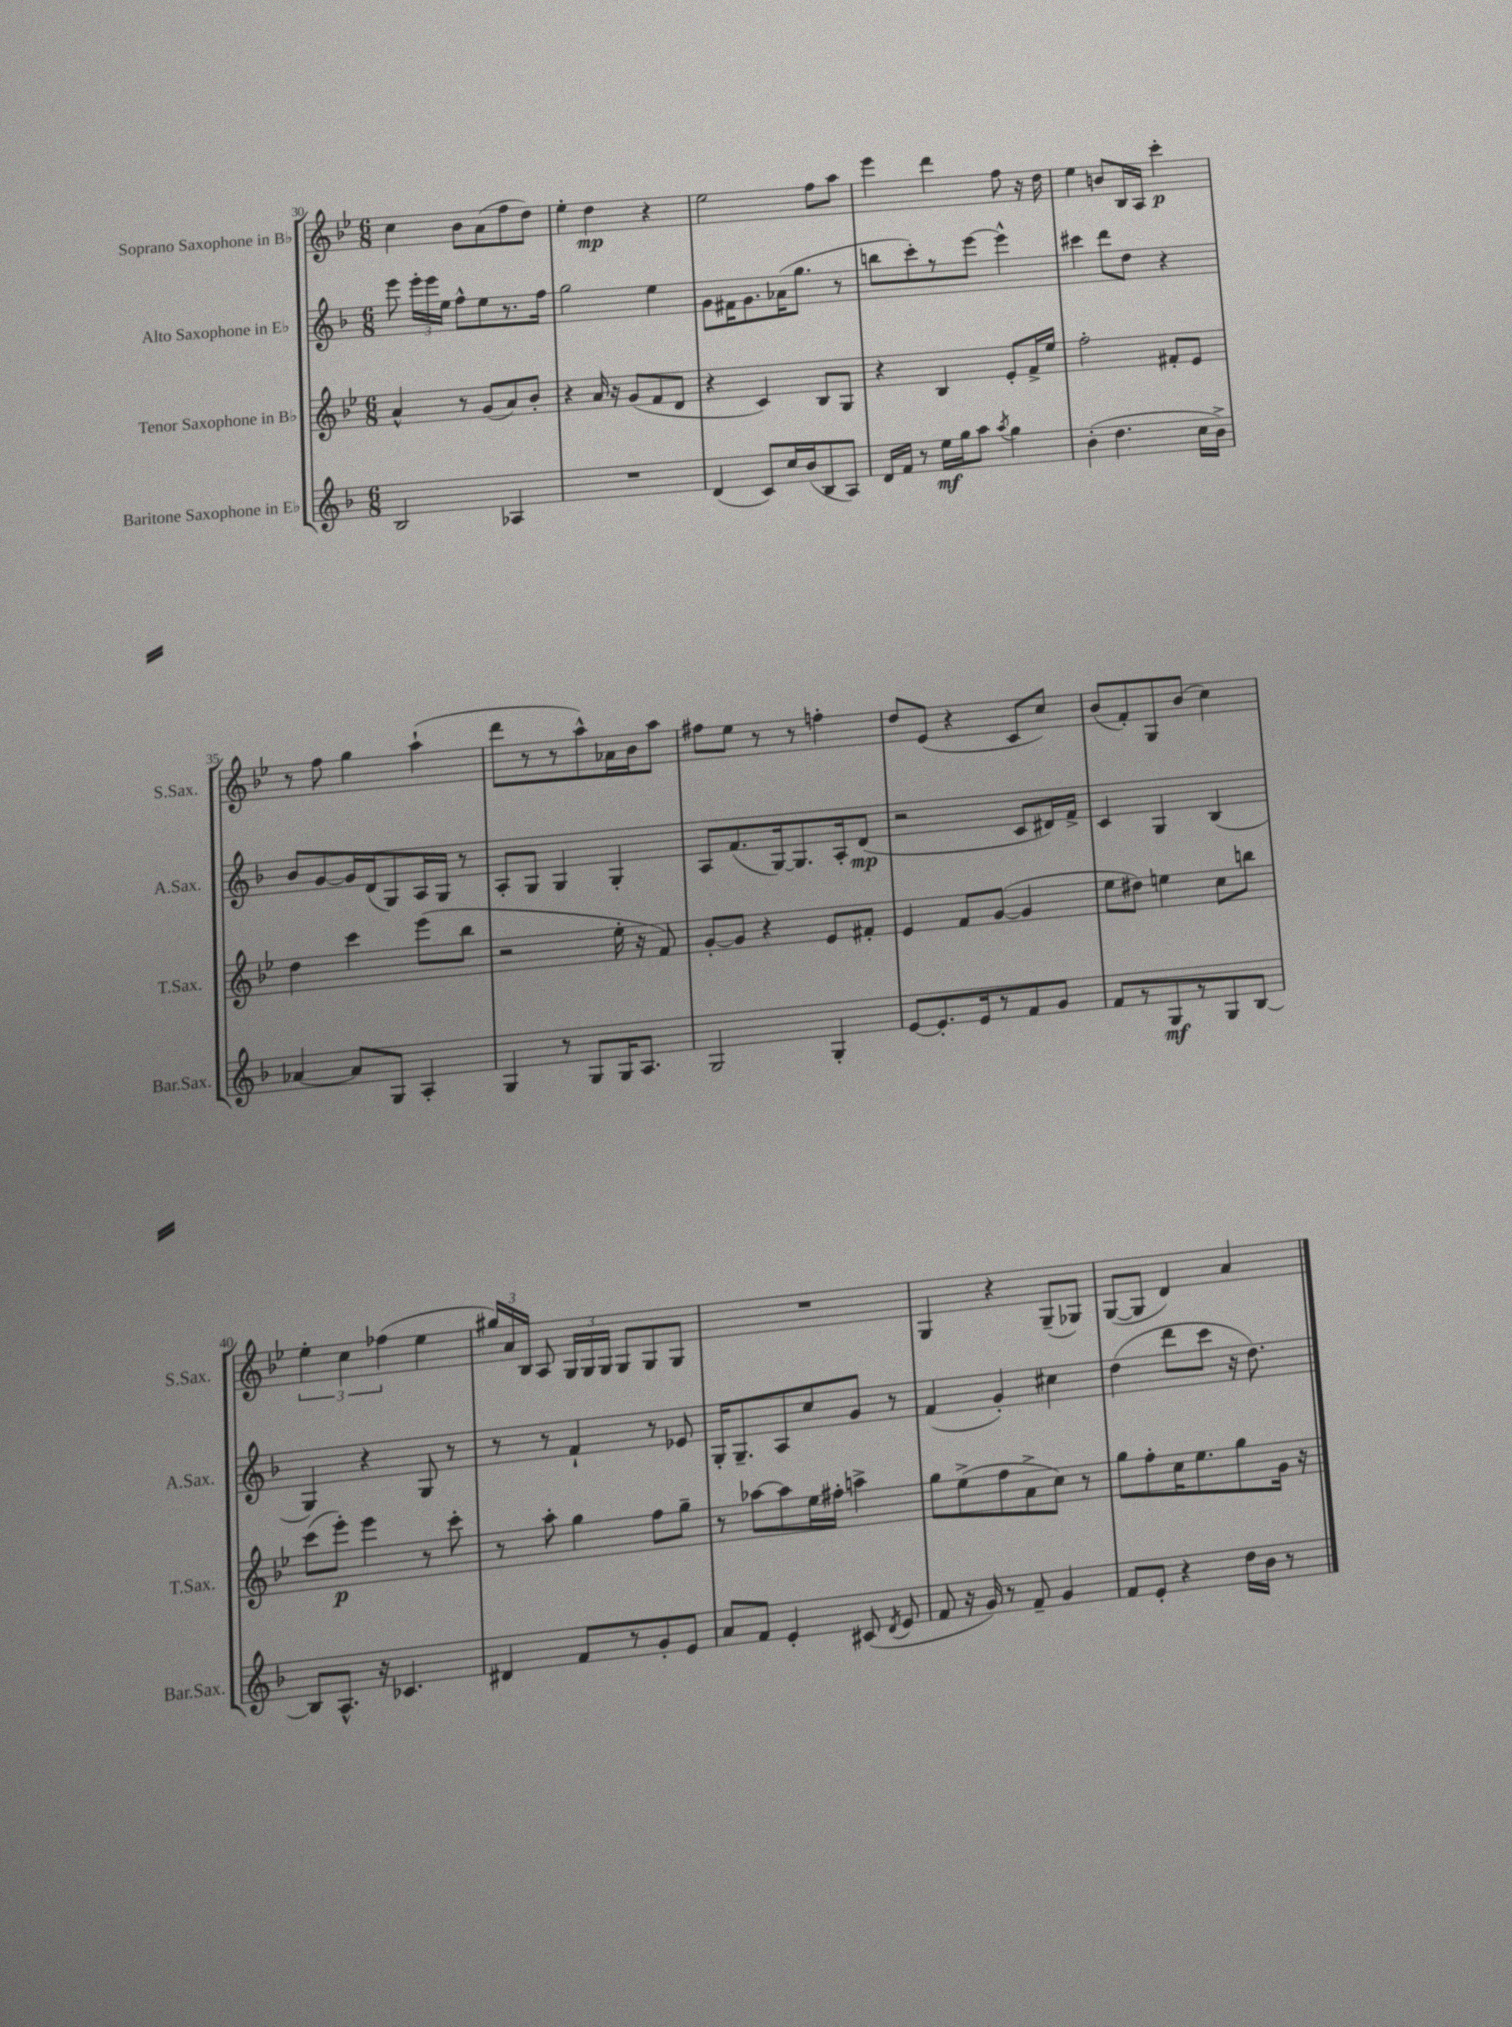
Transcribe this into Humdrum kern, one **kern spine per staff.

**kern	**dynam	**kern	**dynam	**kern	**dynam	**kern	**dynam
*part4	*part4	*part3	*part3	*part2	*part2	*part1	*part1
*staff4	*staff4	*staff3	*staff3	*staff2	*staff2	*staff1	*staff1
*I"Baritone Saxophone in E♭	*	*I"Tenor Saxophone in B♭	*	*I"Alto Saxophone in E♭	*	*I"Soprano Saxophone in B♭	*
*I'Bar.Sax.	*	*I'T.Sax.	*	*I'A.Sax.	*	*I'S.Sax.	*
*clefG2	*	*clefG2	*	*clefG2	*	*clefG2	*
*k[b-]	*	*k[b-e-]	*	*k[b-]	*	*k[b-e-]	*
*M6/8	*	*M6/8	*	*M6/8	*	*M6/8	*
=30	=30	=30	=30	=30	=30	=30	=30
2B-/	.	4a^^/	.	8eee\	.	4cc\	.
.	.	.	.	24eee'\LL	.	.	.
.	.	.	.	24eee\	.	.	.
.	.	.	.	24ee\JJ	.	.	.
.	.	8r	.	8ff^^\L	.	8b-\L	.
.	.	(8g/L	.	8ee\	.	(8a\	.
4A-X/	.	8a/)	.	8.r	.	8ff\	.
.	.	8b-'/J	.	.	.	8dd\J)	.
.	.	.	.	16ff\Jk	.	.	.
=31	=31	=31	=31	=31	=31	=31	=31
2.r	.	4r	.	2gg\	.	4ee-'\	.
.	.	16a/	.	.	.	4dd\	mp
.	.	16r	.	.	.	.	.
.	.	(8g/L	.	.	.	.	.
.	.	8f/	.	4ee\	.	4r	.
.	.	8d/J	.	.	.	.	.
=32	=32	=32	=32	=32	=32	=32	=32
(4d/	.	4r	.	8g\L	.	2ee-\	.
.	.	.	.	16f#X\K	.	.	.
.	.	.	.	8.g\	.	.	.
8c/L)	.	4c/)	.	.	.	.	.
16cc/L	.	.	.	(16a-X\K	.	.	.
(16b-/J	.	.	.	8.gg\J	.	.	.
8B-/	.	8B-/L	.	.	.	8ff\L	.
8A/J)	.	8G/J	.	8r	.	8aa\J	.
=33	=33	=33	=33	=33	=33	=33	=33
16d/LL	.	4r	.	8bbn\L	.	4eee-\	.
16f/JJ	.	.	.	.	.	.	.
8r	.	.	.	8ccc'\)	.	.	.
16ee\LL	mf	4B-/	.	8r	.	4ddd\	.
16gg\J	.	.	.	.	.	.	.
8aa\J	.	.	.	[8eee\J	.	.	.
8qaa/	.	.	.	.	.	.	.
4gg\	.	8e-'/L	.	4eee^^\]	.	8ff\	.
.	.	16f^/L	.	.	.	16r	.
.	.	16ee-/JJ	.	.	.	16dd\	.
=34	=34	=34	=34	=34	=34	=34	=34
(4b-'\	.	2ff'\	.	4ccc#X\	.	4ee-\	.
4.dd\	.	.	.	8ddd\L	.	8bn/L	.
.	.	.	.	8dd\J	.	16B-/L	.
.	.	.	.	.	.	16A/JJ	.
.	.	8f#X'/L	.	4r	.	4ccc'\	p
16cc\LL	.	8e-/J	.	.	.	.	.
16b-^\JJ)	.	.	.	.	.	.	.
!!LO:LB:g=z
=35	=35	=35	=35	=35	=35	=35	=35
[4a-X/	.	4dd\	.	8b-/L	.	8r	.
.	.	.	.	[8g/	.	8ff\	.
8a-/L]	.	4ccc\	.	16g/L]	.	4gg\	.
.	.	.	.	(16d/J	.	.	.
8G/J	.	.	.	8G/)	.	.	.
4A'/	.	(8eee-\L	.	16A/L	.	(4aa`\	.
.	.	.	.	16G/JJ	.	.	.
.	.	8bb-\J	.	8r	.	.	.
=36	=36	=36	=36	=36	=36	=36	=36
4G/	.	2r	.	8A'/L	.	8ddd\L	.
.	.	.	.	8G/J	.	8r	.
8r	.	.	.	4G/	.	8r	.
8G/L	.	.	.	.	.	8aa^^\)	.
16G/K	.	16ee-'\	.	4G'/	.	16a-X\L	.
8.A/J	.	16r	.	.	.	16b-\J	.
.	.	8f/)	.	.	.	8aa\J	.
=37	=37	=37	=37	=37	=37	=37	=37
2G/	.	[8g'/L	.	8A/L	.	8ff#X\L	.
.	.	8g/J]	.	(8.f/	.	8ee-\J	.
.	.	4r	.	.	.	8r	.
.	.	.	.	[16G/k)	.	.	.
.	.	.	.	8.G/]	.	8r	.
4G'/	.	8e-/L	.	.	.	4ffn'\	.
.	.	.	.	16A'/k	.	.	.
.	.	8f#X'/J	.	(8d/J	mp	.	.
=38	=38	=38	=38	=38	=38	=38	=38
[8e/L	.	4e-/	.	2r	.	8dd/L	.
8.e'/]	.	.	.	.	.	(8e-/J	.
.	.	8f/L	.	.	.	4r	.
16e/k	.	.	.	.	.	.	.
8r	.	([8g/J	.	.	.	.	.
8f/	.	4g/]	.	8c/L	.	8c/L	.
8g/J	.	.	.	16d#X/L)	.	8cc/J)	.
.	.	.	.	16f^/JJ	.	.	.
=39	=39	=39	=39	=39	=39	=39	=39
8f/L	.	8ee-\L	.	4c/	.	(8b-/L	.
8r	.	8dd#X\J)	.	.	.	8f'/)	.
8G/	mf	4een\	.	4G/	.	8G/	.
8r	.	.	.	.	.	(8b-/J	.
8G/	.	8cc\L	.	(4B-/	.	4cc\)	.
[8B-/J	.	8bbn\J	.	.	.	.	.
!!LO:LB:g=z
=40	=40	=40	=40	=40	=40	=40	=40
8B-/L]	.	(8ccc\L	.	4G/)	.	6ee-'\	.
8.A^^/J	.	8eee-'\J)	p	.	.	.	.
.	.	.	.	.	.	6cc\	.
.	.	4eee-\	.	4r	.	.	.
16r	.	.	.	.	.	.	.
.	.	.	.	.	.	(6ff-X\	.
4.c-X/	.	.	.	.	.	.	.
.	.	8r	.	8G/	.	4ee-\	.
.	.	8ccc'\	.	8r	.	.	.
=41	=41	=41	=41	=41	=41	=41	=41
4d#X/	.	8r	.	8r	.	24gg#X/LL)	.
.	.	.	.	.	.	24a/	.
.	.	.	.	.	.	24B-/JJ	.
.	.	8aa'\	.	8r	.	8A/	.
8f/L	.	4gg\	.	4f`/	.	24G/LL	.
.	.	.	.	.	.	24G/	.
.	.	.	.	.	.	24G/JJ	.
8r	.	.	.	.	.	8G/L	.
8g'/	.	8ff\L	.	8r	.	8G/	.
8e/J	.	8gg~\J	.	8e-X/	.	8G/J	.
=42	=42	=42	=42	=42	=42	=42	=42
8a/L	.	8r	.	16G'/KL	.	2.r	.
.	.	.	.	8.G~/	.	.	.
8f/J	.	[8aa-X\L	.	.	.	.	.
4e'/	.	8aa-\]	.	8A/	.	.	.
.	.	16ee-\L	.	8cc/	.	.	.
.	.	16ff#X'\JJ	.	.	.	.	.
(8c#X/	.	4aan^\	.	8g/J	.	.	.
8qd/	.	.	.	.	.	.	.
8e/	.	.	.	8r	.	.	.
=43	=43	=43	=43	=43	=43	=43	=43
8f/	.	8gg\L	.	(4f/	.	4G/	.
16r	.	(8ee-^\	.	.	.	.	.
16g/)	.	.	.	.	.	.	.
8r	.	8ff\	.	4g'/)	.	4r	.
8f~/	.	8a^\	.	.	.	.	.
4g/	.	8cc\J)	.	4cc#X\	.	(8G~/L	.
.	.	8r	.	.	.	8G-X/J)	.
=44	=44	=44	=44	=44	=44	=44	=44
8f/L	.	8gg\L	.	(4dd\	.	([8G/L	.
8e'/J	.	8ff'\	.	.	.	8G/J]	.
4r	.	16cc\K	.	8ddd\L	.	4d/)	.
.	.	8.ee-\	.	.	.	.	.
.	.	.	.	8ccc\J	.	.	.
16dd\LL	.	8gg\	.	16r	.	4a/	.
16b-\JJ	.	.	.	8.dd\)	.	.	.
8r	.	16g\Jk	.	.	.	.	.
.	.	16r	.	.	.	.	.
==	==	==	==	==	==	==	==
*-	*-	*-	*-	*-	*-	*-	*-
